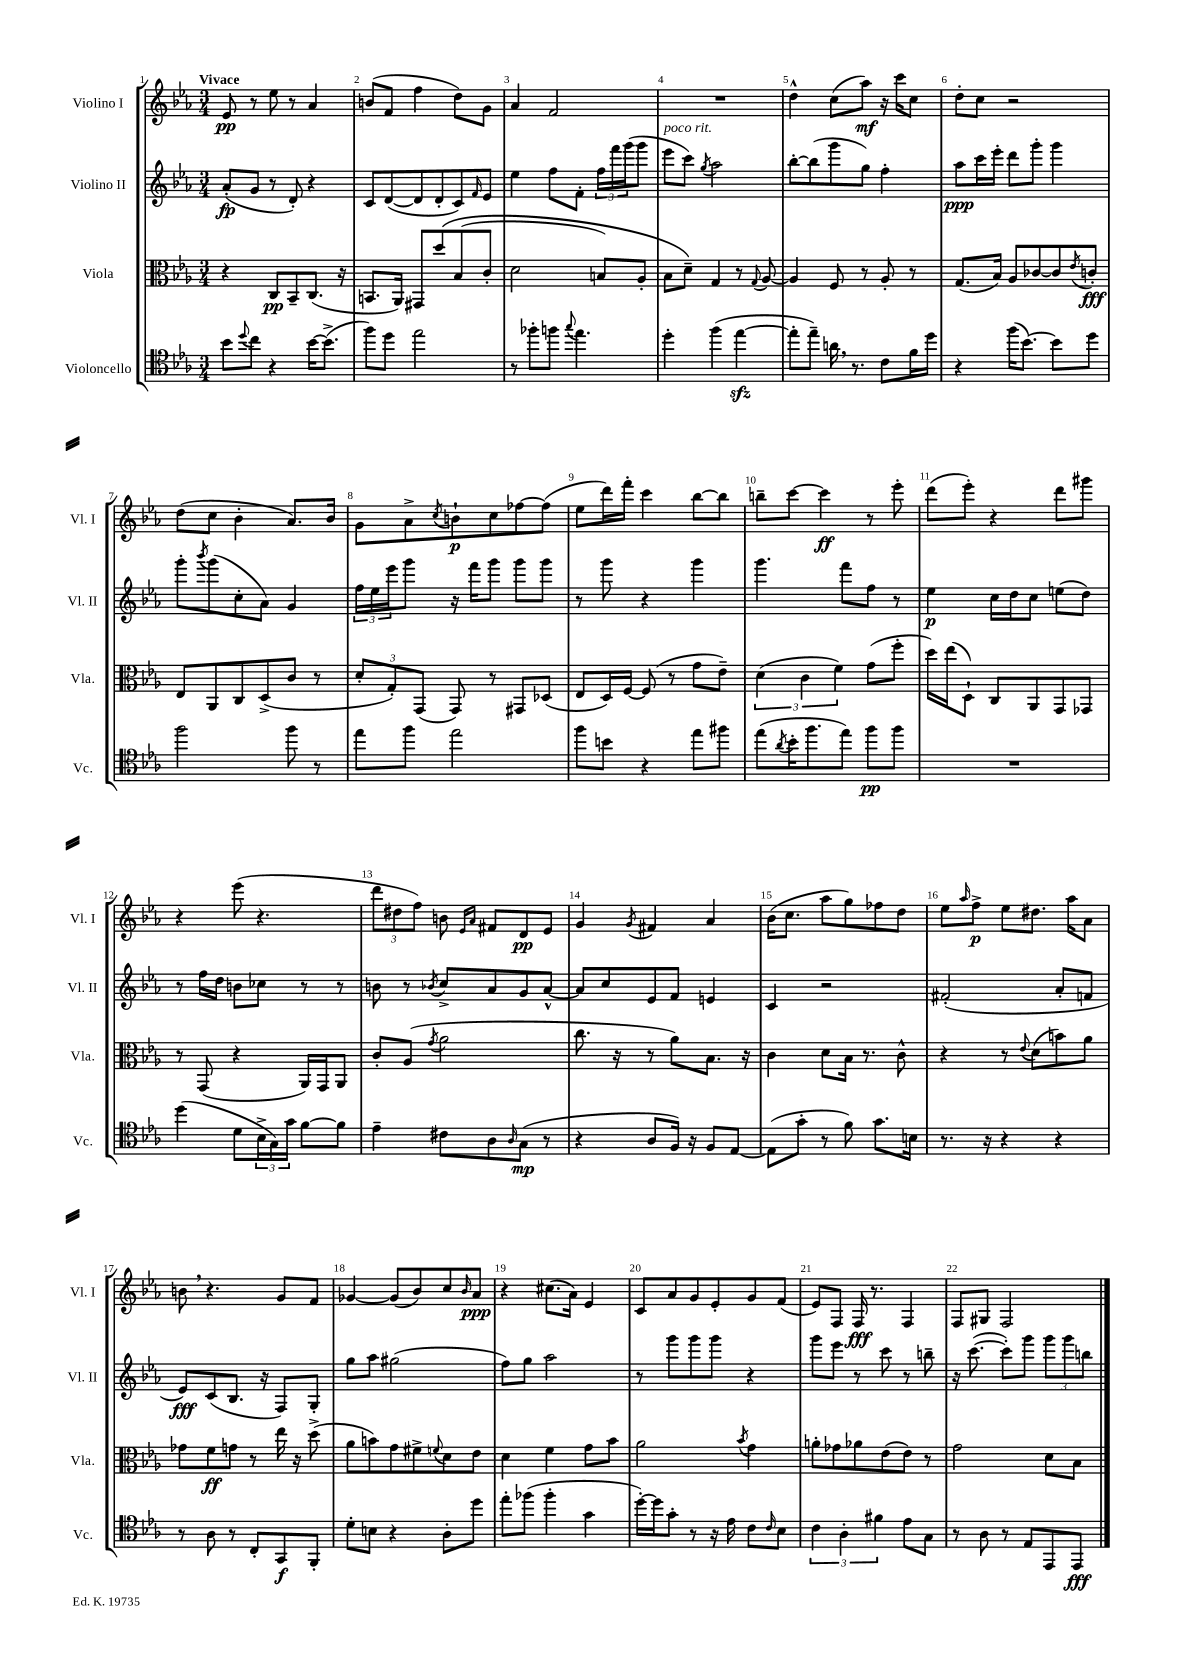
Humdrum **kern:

**kern	**dynam	**kern	**dynam	**kern	**dynam	**kern	**dynam
*part4	*part4	*part3	*part3	*part2	*part2	*part1	*part1
*staff4	*staff4	*staff3	*staff3	*staff2	*staff2	*staff1	*staff1
*I"Violoncello	*	*I"Viola	*	*I"Violino II	*	*I"Violino I	*
*I'Vc.	*	*I'Vla.	*	*I'Vl. II	*	*I'Vl. I	*
*clefC4	*	*clefC3	*	*clefG2	*	*clefG2	*
*k[b-e-a-]	*	*k[b-e-a-]	*	*k[b-e-a-]	*	*k[b-e-a-]	*
*M3/4	*	*M3/4	*	*M3/4	*	*M3/4	*
=1	=1	=1	=1	=1	=1	=1	=1
!	!	!	!	!	!	!LO:TX:a:B:t=Vivace	!
8b-\L	.	4r	.	(8a-'/L	fp	8e-/	pp
8qqdd/	.	.	.	.	.	.	.
8cc\J	.	.	.	8g/J	.	8r	.
4r	.	8C/L	pp	8r	.	8ee-\	.
.	.	8BB-~/	.	8d'/)	.	8r	.
[16b-\KL	.	(8.C/J	.	4r	.	4a-/	.
(8.b-^\J]	.	.	.	.	.	.	.
.	.	16r	.	.	.	.	.
=2	=2	=2	=2	=2	=2	=2	=2
8ff\L)	.	8.BBn/L	.	8c/L	.	(8bn/L	.
8dd\J	.	.	.	([8d/	.	8f/J	.
.	.	16AA-/Jk)	.	.	.	.	.
2ee-\	.	8GG#X/L	.	8d/]	.	4ff\	.
.	.	(8dd/	.	8d'/	.	.	.
.	.	(8B-/	.	8c/)	.	8dd\L)	.
.	.	.	.	16qqf/	.	.	.
.	.	8c'/J	.	8e-/J	.	8g\J	.
=3	=3	=3	=3	=3	=3	=3	=3
8r	.	2d\	.	4ee-\	.	4a-/	.
8ff-X'\L	.	.	.	.	.	.	.
8ffn\J	.	.	.	8ff\L	.	2f/	.
8qqgg/	.	.	.	.	.	.	.
4.ee-\	.	.	.	8f'\J	.	.	.
.	.	8Bn/L)	.	24ff\LL	.	.	.
.	.	.	.	24fff\	.	.	.
.	.	.	.	(24ggg\J	.	.	.
.	.	8A-'/J	.	8ggg\J	.	.	.
=4	=4	=4	=4	=4	=4	=4	=4
!	!	!	!	!LO:TX:a:i:t=poco rit.	!	!	!
4dd'\	.	8B-\L	.	8eee-\L	.	2.r	.
.	.	8d~\J)	.	8ccc\J)	.	.	.
.	.	.	.	8qgg/	.	.	.
(4ff\	.	4G/	.	2aa-\	.	.	.
[4ee-zz\	.	8r	.	.	.	.	.
.	.	8qqG/	.	.	.	.	.
.	.	[8A-/	.	.	.	.	.
=5	=5	=5	=5	=5	=5	=5	=5
8ee-'\L]	.	4A-/]	.	[8bb-'\L	.	4dd^^\	.
8ee-~\J)	.	.	.	(8bb-\]	.	.	.
16an,\	.	8F/	.	8ggg\	.	(8cc\L	.
8.r	.	.	.	.	.	.	.
.	.	8r	.	8gg\J)	.	8aa-\J)	mf
8c\L	.	8A-'/	.	4ff'\	.	16r	.
.	.	.	.	.	.	16ccc\KL	.
16f\L	.	8r	.	.	.	8cc\J	.
16dd\JJ	.	.	.	.	.	.	.
=6	=6	=6	=6	=6	=6	=6	=6
4r	.	(8.G/L	.	8aa-\L	ppp	8dd'\L	.
.	.	.	.	16ccc\L	.	8cc\J	.
.	.	16B-/Jk)	.	16eee-'\JJ	.	.	.
(16ff\KL	.	8A-/L	.	8ddd\L	.	2r	.
[8.b-\J)	.	.	.	.	.	.	.
.	.	[8c-X/	.	8ggg'\J	.	.	.
8b-\L]	.	8c-/]	.	4ggg\	.	.	.
.	.	8qe-/	.	.	.	.	.
8dd\J	.	8cn'/J	fff	.	.	.	.
!!LO:LB:g=z
=7	=7	=7	=7	=7	=7	=7	=7
2ff\	.	8E-/L	.	8ggg'\L	.	(8dd\L	.
.	.	.	.	8qbbb-/	.	.	.
.	.	8AA-/	.	(8ggg\	.	8cc\J	.
.	.	8C/	.	8cc'\	.	4b-'\	.
.	.	(8D^/	.	8a-\J)	.	.	.
8ff\	.	8c/J	.	4g/	.	8.a-/L)	.
8r	.	8r	.	.	.	.	.
.	.	.	.	.	.	16b-/Jk	.
=8	=8	=8	=8	=8	=8	=8	=8
8ee-\L	.	12d'/L	.	24ff\LL	.	8g\L	.
.	.	.	.	24ee-\	.	.	.
.	.	12G'/)	.	24eee-\J	.	.	.
8ff\J	.	.	.	8ggg\J	.	8a-^\	.
.	.	(12GG/J	.	.	.	.	.
.	.	.	.	.	.	8qcc/	.
2ee-\	.	8GG/)	.	16r	.	8bn`\	p
.	.	.	.	16fff\KL	.	.	.
.	.	8r	.	8ggg\J	.	8cc\	.
.	.	8GG#X/L	.	8ggg\L	.	[8ff-X\	.
.	.	(8D-X/J	.	8ggg\J	.	(8ff-\J]	.
=9	=9	=9	=9	=9	=9	=9	=9
8ff\L	.	8E-/L	.	8r	.	8ee-\L	.
8bn\J	.	16D/L)	.	8ggg\	.	16ddd\L)	.
.	.	[16F/JJ	.	.	.	16fff'\JJ	.
4r	.	(8F/]	.	4r	.	4ccc\	.
.	.	8r	.	.	.	.	.
8ee-\L	.	8g\L	.	4ggg\	.	[8bb-\L	.
8ff#X\J	.	8e-~\J)	.	.	.	8bb-\J]	.
=10	=10	=10	=10	=10	=10	=10	=10
(8ee-\L	.	(6d\	.	4.ggg\	.	8bbn~\L	.
8qa-/	.	.	.	.	.	.	.
16b-'\K	.	.	.	.	.	[8ccc\J	.
.	.	6c\	.	.	.	.	.
8.ff\	.	.	.	.	.	.	.
.	.	.	.	.	.	4ccc\]	ff
.	.	6f\)	.	.	.	.	.
8ee-\J)	.	.	.	8fff\L	.	.	.
8ff\L	pp	(8g\L	.	8ff\J	.	8r	.
8ff\J	.	8ff'\J	.	8r	.	8eee-'\	.
=11	=11	=11	=11	=11	=11	=11	=11
2.r	.	16dd\LL)	.	4ee-\	p	(8ddd\L	.
.	.	(16ee-\J	.	.	.	.	.
.	.	8D`\J)	.	.	.	8eee-'\J)	.
.	.	8C/L	.	16cc\LL	.	4r	.
.	.	.	.	16dd\J	.	.	.
.	.	8AA-/	.	8cc\J	.	.	.
.	.	8GG/	.	(8een\L	.	8ddd\L	.
.	.	8GG-X/J	.	8dd\J)	.	8ggg#X\J	.
!!LO:LB:g=z
=12	=12	=12	=12	=12	=12	=12	=12
(4dd\	.	8r	.	8r	.	4r	.
.	.	(8GG/	.	16ff\LL	.	.	.
.	.	.	.	16dd\JJ	.	.	.
8d\L	.	4r	.	8bn\L	.	(8eee-\	.
24B-^\L	.	.	.	8cc-X\J	.	4.r	.
24G\)	.	.	.	.	.	.	.
24g\JJ	.	.	.	.	.	.	.
[8f\L	.	16AA-/LL)	.	8r	.	.	.
.	.	16GG/J	.	.	.	.	.
8f\J]	.	8AA-/J	.	8r	.	.	.
=13	=13	=13	=13	=13	=13	=13	=13
4e-~\	.	8c'/L	.	8bn\	.	12ddd\L	.
.	.	.	.	.	.	12dd#X\	.
.	.	(8A-/J	.	8r	.	.	.
.	.	.	.	.	.	12ff\J)	.
.	.	8qg/	.	8qb-X/	.	.	.
8c#X\L	.	2a-\	.	8cc^/L	.	8bn\	.
.	.	.	.	.	.	16qqe-/LL	.
.	.	.	.	.	.	16qqa-/JJ	.
8A-\	.	.	.	8a-/	.	8f#X/L	.
16qqA-/	.	.	.	.	.	.	.
(8G\J	mp	.	.	8g/	.	8d/	pp
8r	.	.	.	[8a-^^/J	.	8e-/J	.
=14	=14	=14	=14	=14	=14	=14	=14
4r	.	8.cc\	.	8a-/L]	.	4g/	.
.	.	.	.	8cc/	.	.	.
.	.	16r	.	.	.	.	.
.	.	.	.	.	.	8qg/	.
8A-/L	.	8r	.	8e-/	.	4f#X/	.
16F/Jk)	.	8a-\L)	.	8f/J	.	.	.
16r	.	.	.	.	.	.	.
8F/L	.	8.B-\J	.	4en/	.	4a-/	.
[8E-/J	.	.	.	.	.	.	.
.	.	16r	.	.	.	.	.
=15	=15	=15	=15	=15	=15	=15	=15
(8E-\L]	.	4c\	.	4c/	.	(16b-\KL	.
.	.	.	.	.	.	8.cc\J	.
8g'\J	.	.	.	.	.	.	.
8r	.	8d\L	.	2r	.	8aa-\L	.
8f\)	.	16B-\Jk	.	.	.	8gg\)	.
.	.	8.r	.	.	.	.	.
8.g\L	.	.	.	.	.	8ff-X\	.
.	.	8c^^\	.	.	.	8dd\J	.
16Bn\Jk	.	.	.	.	.	.	.
=16	=16	=16	=16	=16	=16	=16	=16
8.r	.	4r	.	(2f#X'/	.	8ee-\L	.
.	.	.	.	.	.	16qqaa-/	.
.	.	.	.	.	.	8ff^\J	p
16r	.	.	.	.	.	.	.
4r	.	8r	.	.	.	8ee-\L	.
.	.	8qqe-/	.	.	.	.	.
.	.	(8d\L	.	.	.	8.dd#X\J	.
4r	.	8bn\)	.	8a-'/L	.	.	.
.	.	.	.	.	.	16aa-\KL	.
.	.	8a-\J	.	8fn/J	.	8a-\J	.
!!LO:LB:g=z
=17	=17	=17	=17	=17	=17	=17	=17
8r	.	8g-X\L	.	8e-/L)	fff	8bn,\	.
8A-\	.	8f\	ff	(8c/	.	4.r	.
8r	.	8gn\J	.	8.B-/J	.	.	.
8C'/L	.	8r	.	.	.	.	.
.	.	.	.	16r	.	.	.
8GG/	f	16ee-\	.	8F/L)	.	8g/L	.
.	.	16r	.	.	.	.	.
8FF'/J	.	(8dd^\	.	8G'/J	.	8f/J	.
=18	=18	=18	=18	=18	=18	=18	=18
8d'\L	.	8a-\L	.	8gg\L	.	[4g-X/	.
8Bn\J	.	8bn\)	.	8aa-\J	.	.	.
4r	.	8g\	.	(2gg#X\	.	(8g-/L]	.
.	.	8f#X^\	.	.	.	8b-/)	.
.	.	8qqfn/	.	.	.	.	.
8A-'\L	.	8d\	.	.	.	8cc/	.
.	.	.	.	.	.	16qqb-/	.
8dd\J	.	8e-\J	.	.	.	8a-/J	ppp
=19	=19	=19	=19	=19	=19	=19	=19
8ee-'\L	.	4d\	.	8ff\L)	.	4r	.
(8ff-X\J	.	.	.	8gg\J	.	.	.
4ff-'\	.	4f\	.	2aa-\	.	(8.cc#X\L	.
.	.	.	.	.	.	16a-\Jk)	.
4g\	.	8g\L	.	.	.	4e-/	.
.	.	8b-\J	.	.	.	.	.
=20	=20	=20	=20	=20	=20	=20	=20
[16dd'\LL)	.	2a-\	.	8r	.	8c/L	.
16dd\J]	.	.	.	.	.	.	.
8g'\J	.	.	.	8ggg\L	.	8a-/	.
8r	.	.	.	8ggg\	.	8g/	.
16r	.	.	.	8ggg\J	.	8e-'/	.
16e-\	.	.	.	.	.	.	.
.	.	8qb-/	.	.	.	.	.
8c\L	.	4g\	.	4r	.	8g/	.
16qqc/	.	.	.	.	.	.	.
8B-\J	.	.	.	.	.	(8f/J	.
=21	=21	=21	=21	=21	=21	=21	=21
6c\	.	8an'\L	.	8ggg\L	.	8e-/L)	.
.	.	8g-X\	.	8eee-\J	.	8F/J	.
6A-'\	.	.	.	.	.	.	.
.	.	8a-X\	.	8r	.	16F/	fff
.	.	.	.	.	.	8.r	.
6f#X\	.	.	.	.	.	.	.
.	.	(8e-\	.	8ccc\	.	.	.
8e-\L	.	8e-\J)	.	8r	.	4F/	.
8G\J	.	8r	.	8bbn~\	.	.	.
=22	=22	=22	=22	=22	=22	=22	=22
8r	.	2g\	.	16r	.	8F/L	.
.	.	.	.	([8.ccc\	.	.	.
8A-\	.	.	.	.	.	8G#X/J	.
8r	.	.	.	8ccc'\L])	.	2F/	.
8E-/L	.	.	.	8ggg\J	.	.	.
8EE-/	.	8d\L	.	12ggg\L	.	.	.
.	.	.	.	12ggg\	.	.	.
8EE-/J	fff	8B-\J	.	.	.	.	.
.	.	.	.	12bbn\J	.	.	.
==	==	==	==	==	==	==	==
*-	*-	*-	*-	*-	*-	*-	*-
